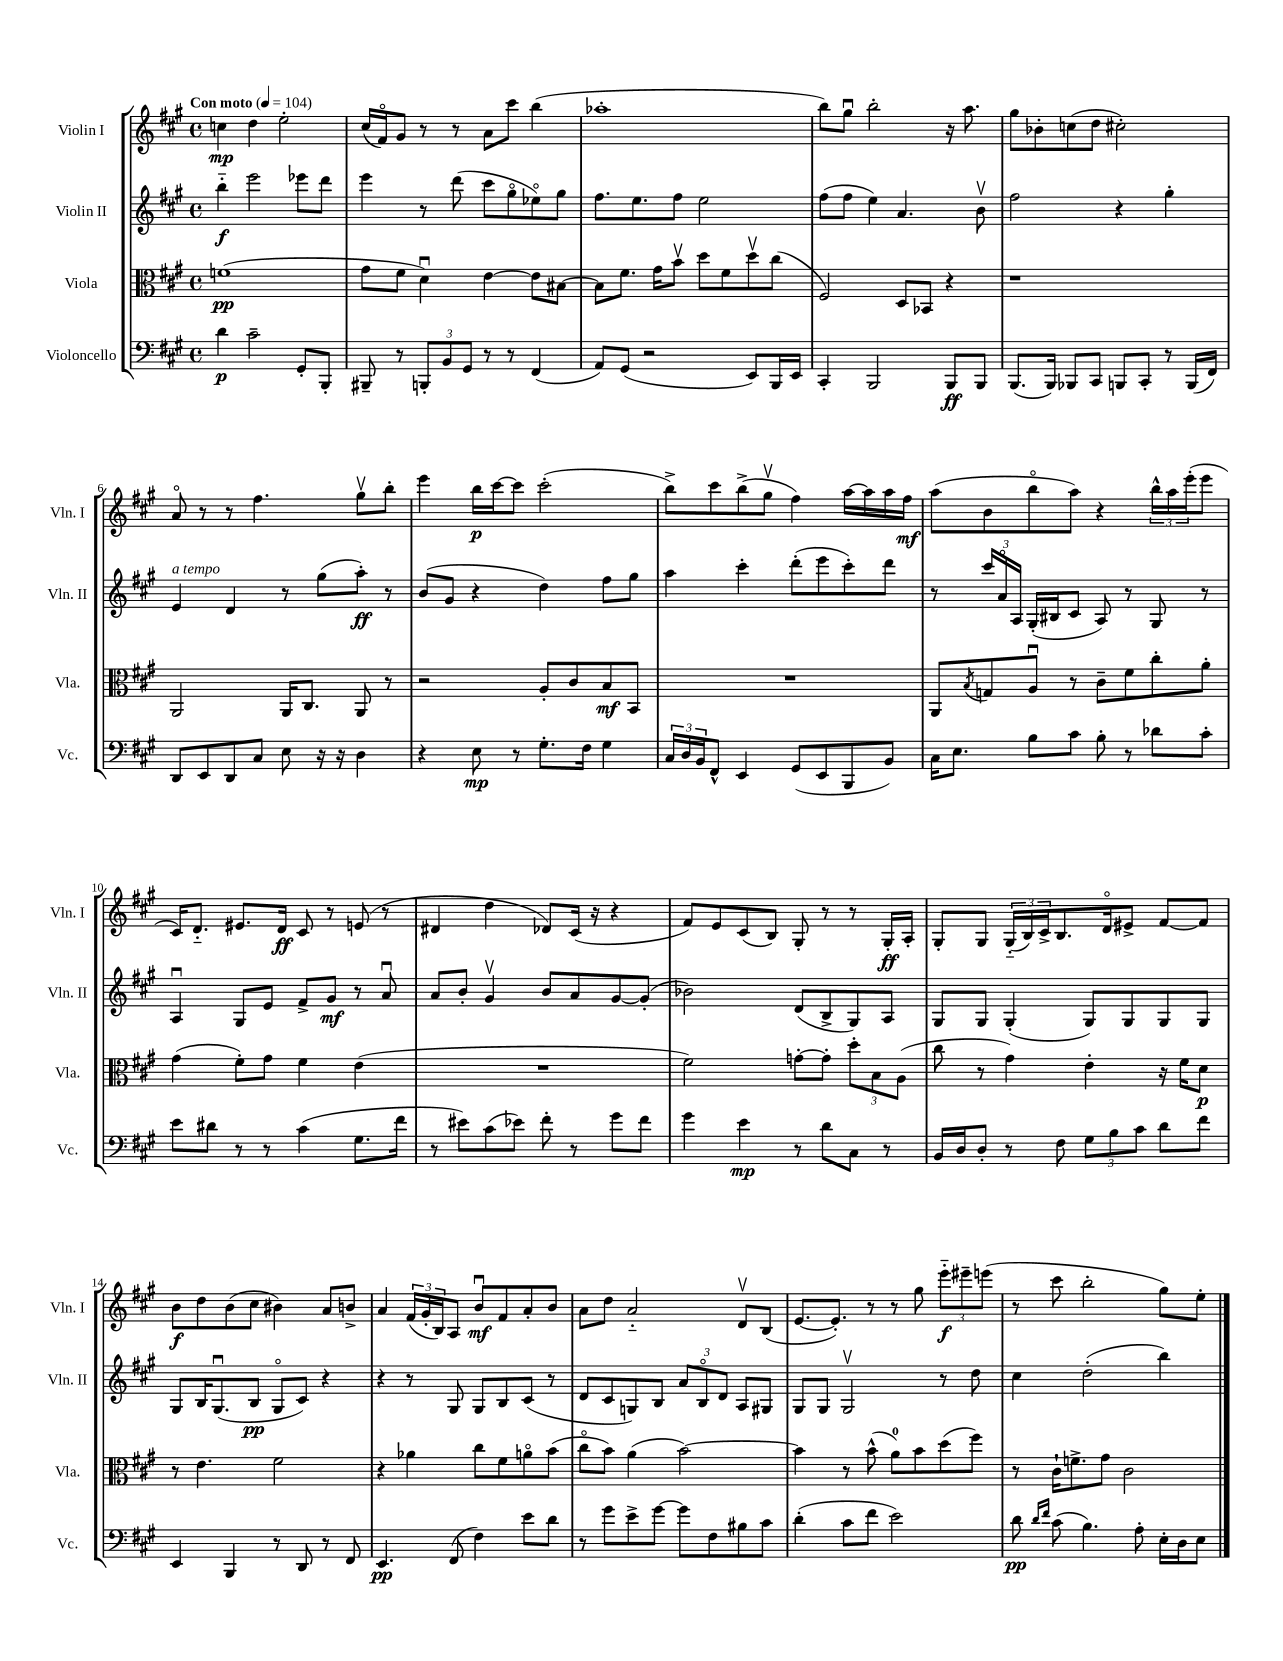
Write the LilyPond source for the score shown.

<<
\new StaffGroup <<
\new Staff = "s0" \with { instrumentName = "Violin I" shortInstrumentName = "Vln. I" } {
    \clef treble \key a \major \defaultTimeSignature \time 4/4 \tempo "Con moto" 4 = 104
    c''4\mp d''4 e''2-. |
    cis''16( fis'16\flageolet) gis'8 r8 r8 a'8 cis'''8 b''4( |
    aes''1-. |
    b''8) gis''8\downbow b''2-. r16 a''8. |
    gis''8 bes'8-. c''8( d''8 cis''2-.) |
    a'8\flageolet r8 r8 fis''4. gis''8\upbow b''8-. |
    e'''4 b''16\p cis'''16~ cis'''8 cis'''2-.( |
    b''8->) cis'''8 b''8->( gis''8\upbow fis''4) a''16~ a''16 a''16 fis''16\mf |
    a''8( b'8 b''8\flageolet a''8) r4 \tuplet 3/2 { b''16-^ a''16 e'''16-.( } e'''8 |
    cis'16) d'8.-_ eis'8. d'16\ff cis'8 r8 e'8( r8 |
    dis'4 d''4 des'8) cis'16( r16 r4 |
    fis'8) e'8 cis'8( b8) gis8-. r8 r8 gis16-.\ff a16-. |
    gis8-. gis8 \tuplet 3/2 { gis16-_( b16) cis'16-> } b8. d'16\flageolet eis'8-> fis'8~ fis'8 |
    b'8\f d''8 b'8( cis''8 bis'4) a'8 b'8-> |
    a'4 \tuplet 3/2 { fis'16( gis'16-. b16) } a8 b'8\downbow\mf fis'8 a'8-. b'8 |
    a'8 d''8 a'2-_ d'8\upbow b8( |
    e'8.~ e'8.-.) r8 r8 gis''8 \tuplet 3/2 { e'''8-_\f eis'''8-- e'''8( } |
    r8 cis'''8 b''2-. gis''8) e''8-. \bar "|." |
}
\new Staff = "s1" \with { instrumentName = "Violin II" shortInstrumentName = "Vln. II" } {
    \clef treble \key a \major \defaultTimeSignature \time 4/4
    b''4-_\f e'''2 ees'''8 d'''8 |
    e'''4 r8 d'''8( cis'''8 gis''8\flageolet ees''8\flageolet) gis''8 |
    fis''8. e''8. fis''8 e''2 |
    fis''8( fis''8 e''4) a'4. b'8\upbow |
    fis''2 r4 gis''4-. |
    e'4^\markup { \italic "a tempo" } d'4 r8 gis''8( a''8-.\ff) r8 |
    b'8( gis'8 r4 d''4) fis''8 gis''8 |
    a''4 cis'''4-. d'''8-.( e'''8 cis'''8-.) d'''8 |
    r8 \tuplet 3/2 { cis'''16 a'16\flageolet a16 } gis16-.( bis16 cis'8 a8) r8 gis8 r8 |
    a4\downbow gis8 e'8 fis'8-> gis'8\mf r8 a'8\downbow |
    a'8 b'8-. gis'4\upbow b'8 a'8 gis'8~ gis'8-.( |
    bes'2) d'8( b8-> gis8) a8 |
    gis8 gis8 gis4-.( gis8) gis8 gis8 gis8 |
    gis8 b16 gis8.\downbow( b8\pp gis8\flageolet cis'8) r4 |
    r4 r8 gis8 gis8 b8 cis'8( r8 |
    d'8 cis'8 g8) b8 \tuplet 3/2 { a'8 b8\flageolet d'8 } a8 gis8 |
    gis8 gis8 gis2\upbow r8 d''8 |
    cis''4 d''2-.( b''4) \bar "|." |
}
\new Staff = "s2" \with { instrumentName = "Viola" shortInstrumentName = "Vla." } {
    \clef alto \key a \major \defaultTimeSignature \time 4/4
    f'1\pp( |
    gis'8 fis'8 d'4\downbow) e'4~ e'8 bis8~ |
    bis8 fis'8. gis'16 b'8\upbow d''8 fis'8 d''8\upbow cis''8( |
    fis2) d8 bes,8 r4 |
    r1 |
    a,2 a,16 cis8. a,8 r8 |
    r2 a8-. cis'8 b8\mf b,8 |
    R1 |
    a,8 \acciaccatura { b8 } g8 a8\downbow r8 cis'8-- fis'8 cis''8-. a'8-. |
    gis'4( fis'8-.) gis'8 fis'4 e'4( |
    R1 |
    fis'2) g'8~-. g'8-. \tuplet 3/2 { d''8-. b8 a8( } |
    cis''8 r8 gis'4) e'4-. r16 fis'16 d'8\p |
    r8 e'4. fis'2 |
    r4 aes'4 cis''8 fis'8 a'8\flageolet b'8( |
    cis''8\flageolet b'8) a'4( b'2~) |
    b'4 r8 b'8-^( a'8-0) b'8 d''8( fis''8) |
    r8 cis'16-! f'8.-> gis'8 cis'2 \bar "|." |
}
\new Staff = "s3" \with { instrumentName = "Violoncello" shortInstrumentName = "Vc." } {
    \clef bass \key a \major \defaultTimeSignature \time 4/4
    d'4\p cis'2-- gis,8-. b,,8-. |
    bis,,8-- r8 \tuplet 3/2 { b,,8-. b,8 gis,8 } r8 r8 fis,4( |
    a,8) gis,8( r2 e,8) b,,16 e,16 |
    cis,4-. b,,2 b,,8\ff b,,8 |
    b,,8.( b,,16) bes,,8 cis,8 b,,8 cis,8-. r8 b,,16( fis,16) |
    d,8 e,8 d,8 cis8 e8 r16 r16 d4 |
    r4 e8\mp r8 gis8.-. fis16 gis4 |
    \tuplet 3/2 { cis16 d16 b,16 } fis,8-^ e,4 gis,8( e,8 b,,8 b,8) |
    cis16 e8. b8 cis'8 b8-. r8 des'8 cis'8-. |
    e'8 dis'8 r8 r8 cis'4( gis8. fis'16 |
    r8 eis'8) cis'8( ees'8) fis'8-. r8 gis'8 fis'8 |
    gis'4 e'4\mp r8 d'8 cis8 r8 |
    b,16 d16 d8-. r8 fis8 \tuplet 3/2 { gis8 b8 cis'8 } d'8 fis'8 |
    e,4 b,,4 r8 d,8 r8 fis,8 |
    e,4.\pp fis,8( fis4) e'8 d'8 |
    r8 gis'8 e'8-> gis'8~ gis'8 fis8 bis8 cis'8 |
    d'4-.( cis'8 fis'8 e'2) |
    d'8\pp \grace { d'16 fis'16 } cis'8( b4.) a8-. e16-. d16 e8 \bar "|." |
}
>>
>>
